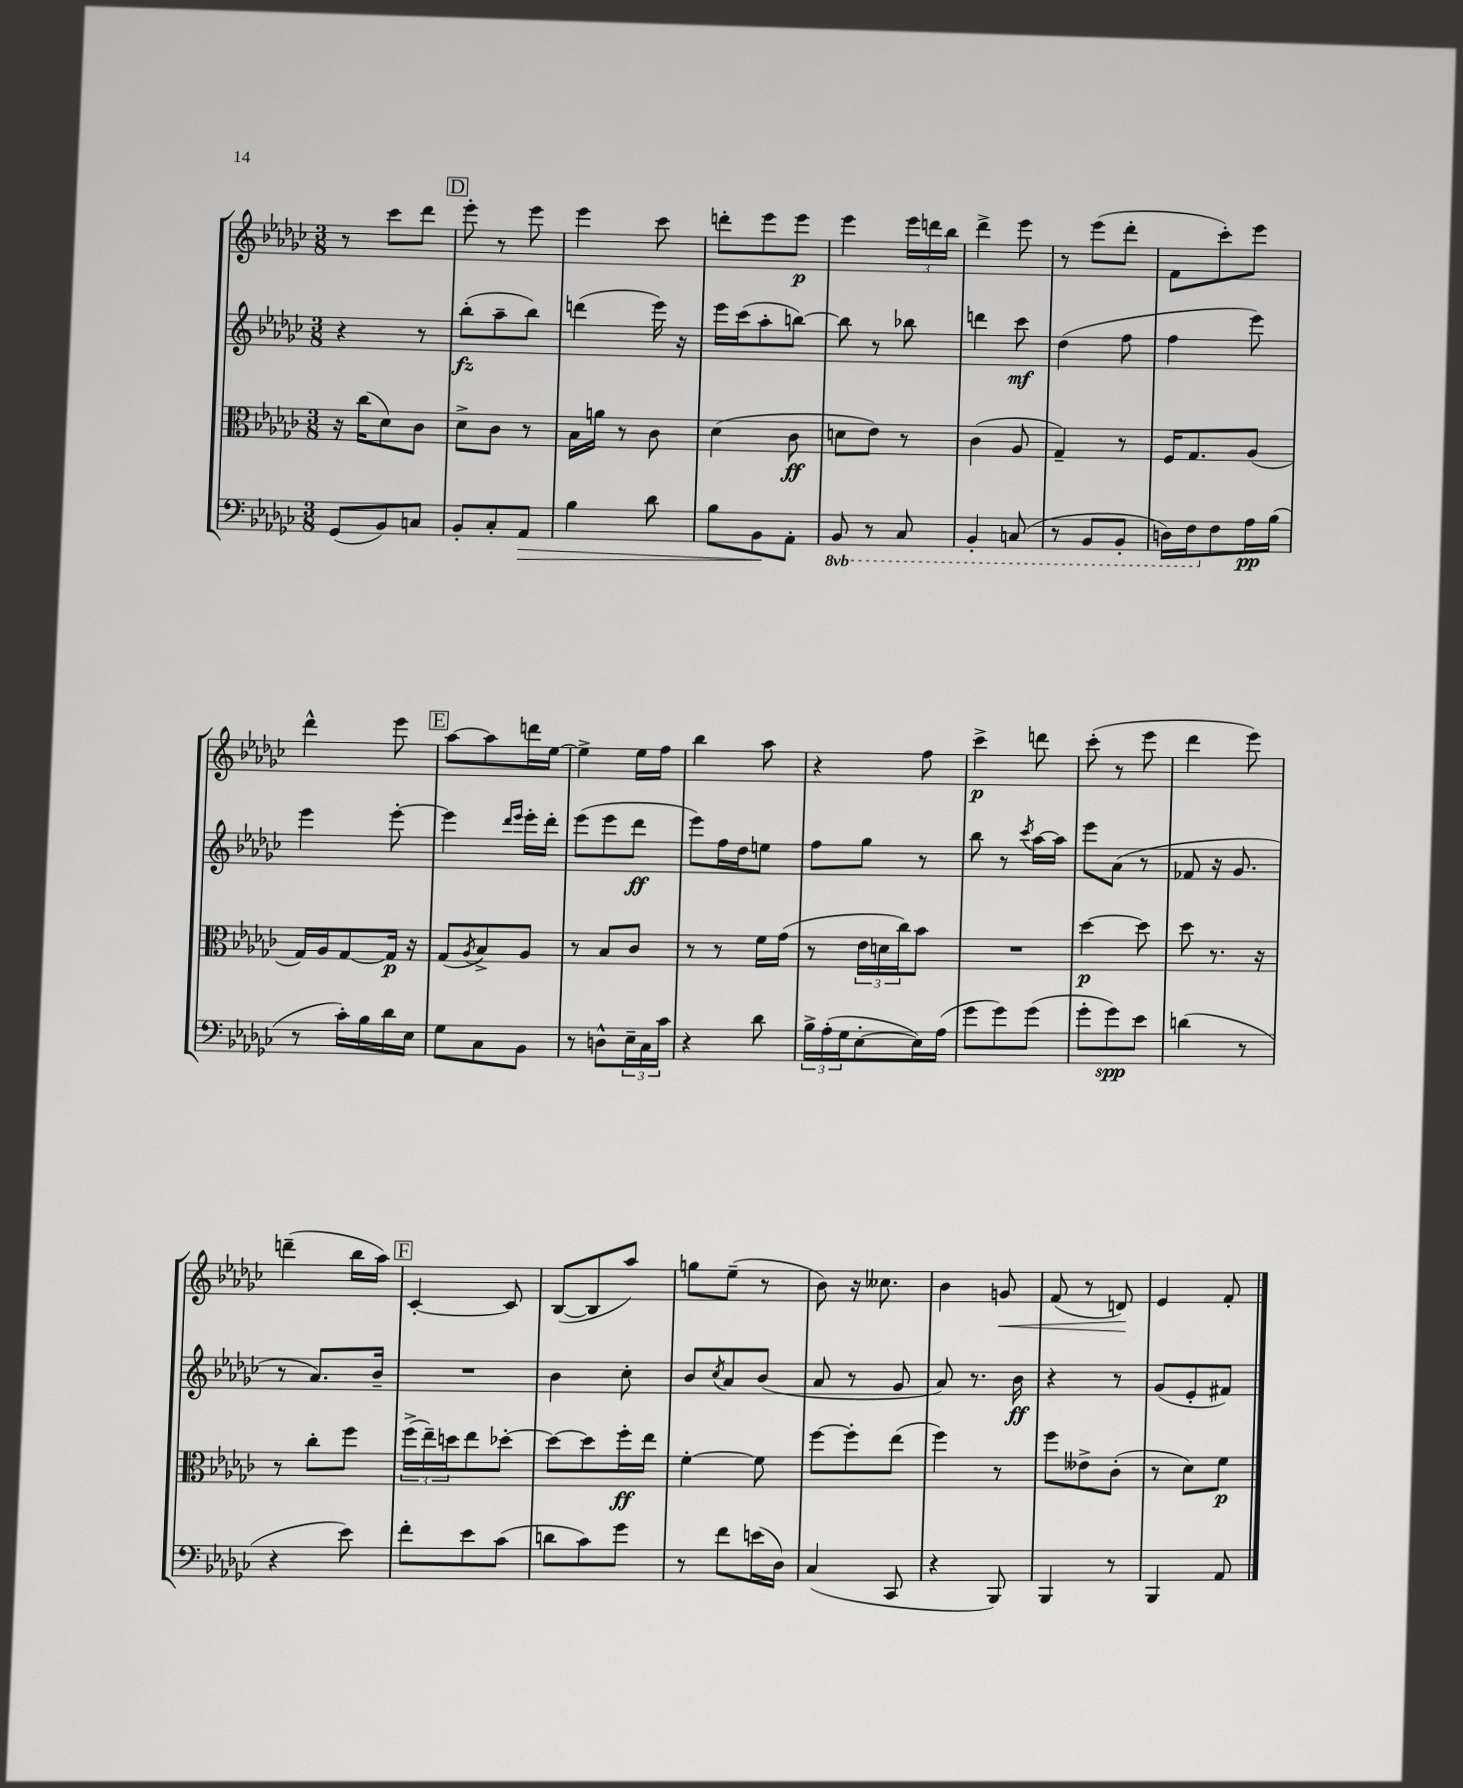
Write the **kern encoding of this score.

**kern	**kern	**kern	**kern
*staff4	*staff3	*staff2	*staff1
*clefF4	*clefC3	*clefG2	*clefG2
*k[b-e-a-d-g-c-]	*k[b-e-a-d-g-c-]	*k[b-e-a-d-g-c-]	*k[b-e-a-d-g-c-]
*M3/8	*M3/8	*M3/8	*M3/8
(8GG-/L	16r	4r	8r
.	(16cc-\LK	.	.
8BB-/)	8d-\)	.	8ccc-\L
8C/J	8c-\J	8r	8ddd-\J
=	=	=	=
8BB-'/L	8d-^\L	(8bb-'\L	8eee-'\
8C-'/	8c-\J	8aa-~\	8r
8AA-/J	8r	8bb-\J)	8eee-\
=	=	=	=
4B-\	16B-\LL	(4ddd\	4eee-\
.	16a\JJ	.	.
.	8r	.	.
8d-\	8c-\	16eee-\)	8ccc-\
.	.	16r	.
=	=	=	=
8B-\L	(4d-\	16eee-\LL	8ddd'\L
.	.	(16ccc-\J	.
8BB-\	.	8aa-'\	8eee-\
8AA-'\J	8c-\	[8bb\J)	8eee-\J
=	=	=	=
8BBB-/	8d\L	8bb\]	4eee-\
8r	8e-\J)	8r	.
8CC-/	8r	8bb-\	24eee-\LL
.	.	.	24ddd\
.	.	.	24bb-\JJ
=	=	=	=
4BBB-'/	(4c-\	4ddd\	4ddd-^\
(8CC/	8A-/	8ccc-\	8eee-\
=	=	=	=
8r	4G-~/)	(4dd-\	8r
8BBB-/L	.	.	(8eee-\L
8BBB-'/J	8r	8ff\	8ddd-'\J
=	=	=	=
16DD\LL)	16F/LK	4ff\	8f\L
16FF\J	8.G-/	.	.
8F\	.	.	8ccc-'\)
16A-\L	(8A-/J	8eee-\)	8eee-\J
(16B-\JJ	.	.	.
=	=	=	=
8r	16G-/LL)	4eee-\	4ddd-^^\
.	16A-/J	.	.
16c-'\LL)	[8G-/	.	.
16B-\	.	.	.
16d-\	16G-/]Jk	[8eee-'\	8eee-\
16E-\JJ	16r	.	.
=	=	=	=
8G-\L	(8G-/L	4eee-\]	[8aa-\L
.	8qA-/	.	.
8C-\	8B-^/)	.	8aa-\]
.	.	16qqddd-/LL	.
.	.	16qqeee-/JJ	.
8BB-\J	8A-/J	16eee-'\LL	16ddd\L
.	.	16ddd-'\JJ	[16ee-\JJ
=	=	=	=
8r	8r	(8eee-\L	4ee-^\]
8D^^\L	8B-/L	8eee-\	.
24E-~\L	8c-/J	8ddd-\J	16ee-\LL
24C-\	.	.	.
.	.	.	16ff\JJ
24c-\JJ	.	.	.
=	=	=	=
4r	8r	8eee-\L)	4bb-\
.	8r	16ff\L	.
.	.	16dd-\J	.
8d-\	16f\LL	8ee\J	8aa-\
.	(16g-\JJ	.	.
=	=	=	=
24B-^\LL	8r	8ff\L	4r
(24A-'\	.	.	.
24G-\J	.	.	.
[8E-'\	24e-\LL	8gg-\J	.
.	24d\	.	.
.	24cc-\J)	.	.
16E-\]L)	8b-\J	8r	8ff\
(16A-\JJ	.	.	.
=	=	=	=
8g-\L	4.r	8bb-\	4ccc-^\
8g-\)	.	8r	.
.	.	8qccc-/	.
(8g-\J	.	[16aa-\LL	8ddd\
.	.	16aa-\]JJ	.
=	=	=	=
8g-'\L	[4dd-\	8eee-\L	(8ccc-'\
8g-\)	.	(8a-\J	8r
8e-\J	8dd-\]	8r	8eee-\
=	=	=	=
(4d\	8dd-\	8f-/	4ddd-\
.	8.r	16r	.
.	.	8.g-/	.
8r	.	.	8eee-\)
.	16r	.	.
=	=	=	=
4r	8r	8r	(4ddd~\
.	8cc-'\L	8.a-/L)	.
8e-\)	8ff\J	.	16bb-\LL
.	.	16b-~/Jk	16aa-\JJ)
=	=	=	=
8f'\L	(24ff^\LL	4.r	[4c-'/
.	24ee-~\)	.	.
.	24dd\J	.	.
8e-\	8ee-\	.	.
(8c-\J	[8dd-'\J	.	8c-/]
=	=	=	=
8d\L	8dd-\_L	4b-\	([8B-/L
8c-\)	8dd-\]	.	8B-/]
8g-\J	16ff'\L	8cc-'\	8aa-/J)
.	16ee-\JJ	.	.
=	=	=	=
8r	[4f'\	8b-/L	8gg\L
.	.	8qcc-/	.
8f\L	.	8a-/	(8ee-~\J
(16e\L	8f\]	(8b-/J	8r
16D-\JJ)	.	.	.
=	=	=	=
(4C-/	[8ff\L	8a-/	8b-\)
.	8ff'\]	8r	16r
.	.	.	8.cc--\
8CC-/	(8ee-\J	8g-/	.
=	=	=	=
4r	4ff\)	8a-/)	4b-\
.	.	8.r	.
8BBB-/)	8r	.	8g/
.	.	16b-\	.
=	=	=	=
4BBB-/	8ff\L	4r	(8f/
.	8e--^\	.	8r
8r	(8c-'\J	8r	8d/)
=	=	=	=
4BBB-/	8r	(8g-/L	4e-/
.	8d-\L)	8e-'/	.
8AA-/	8f\J	8f#/J)	8f'/
==	==	==	==
*-	*-	*-	*-
